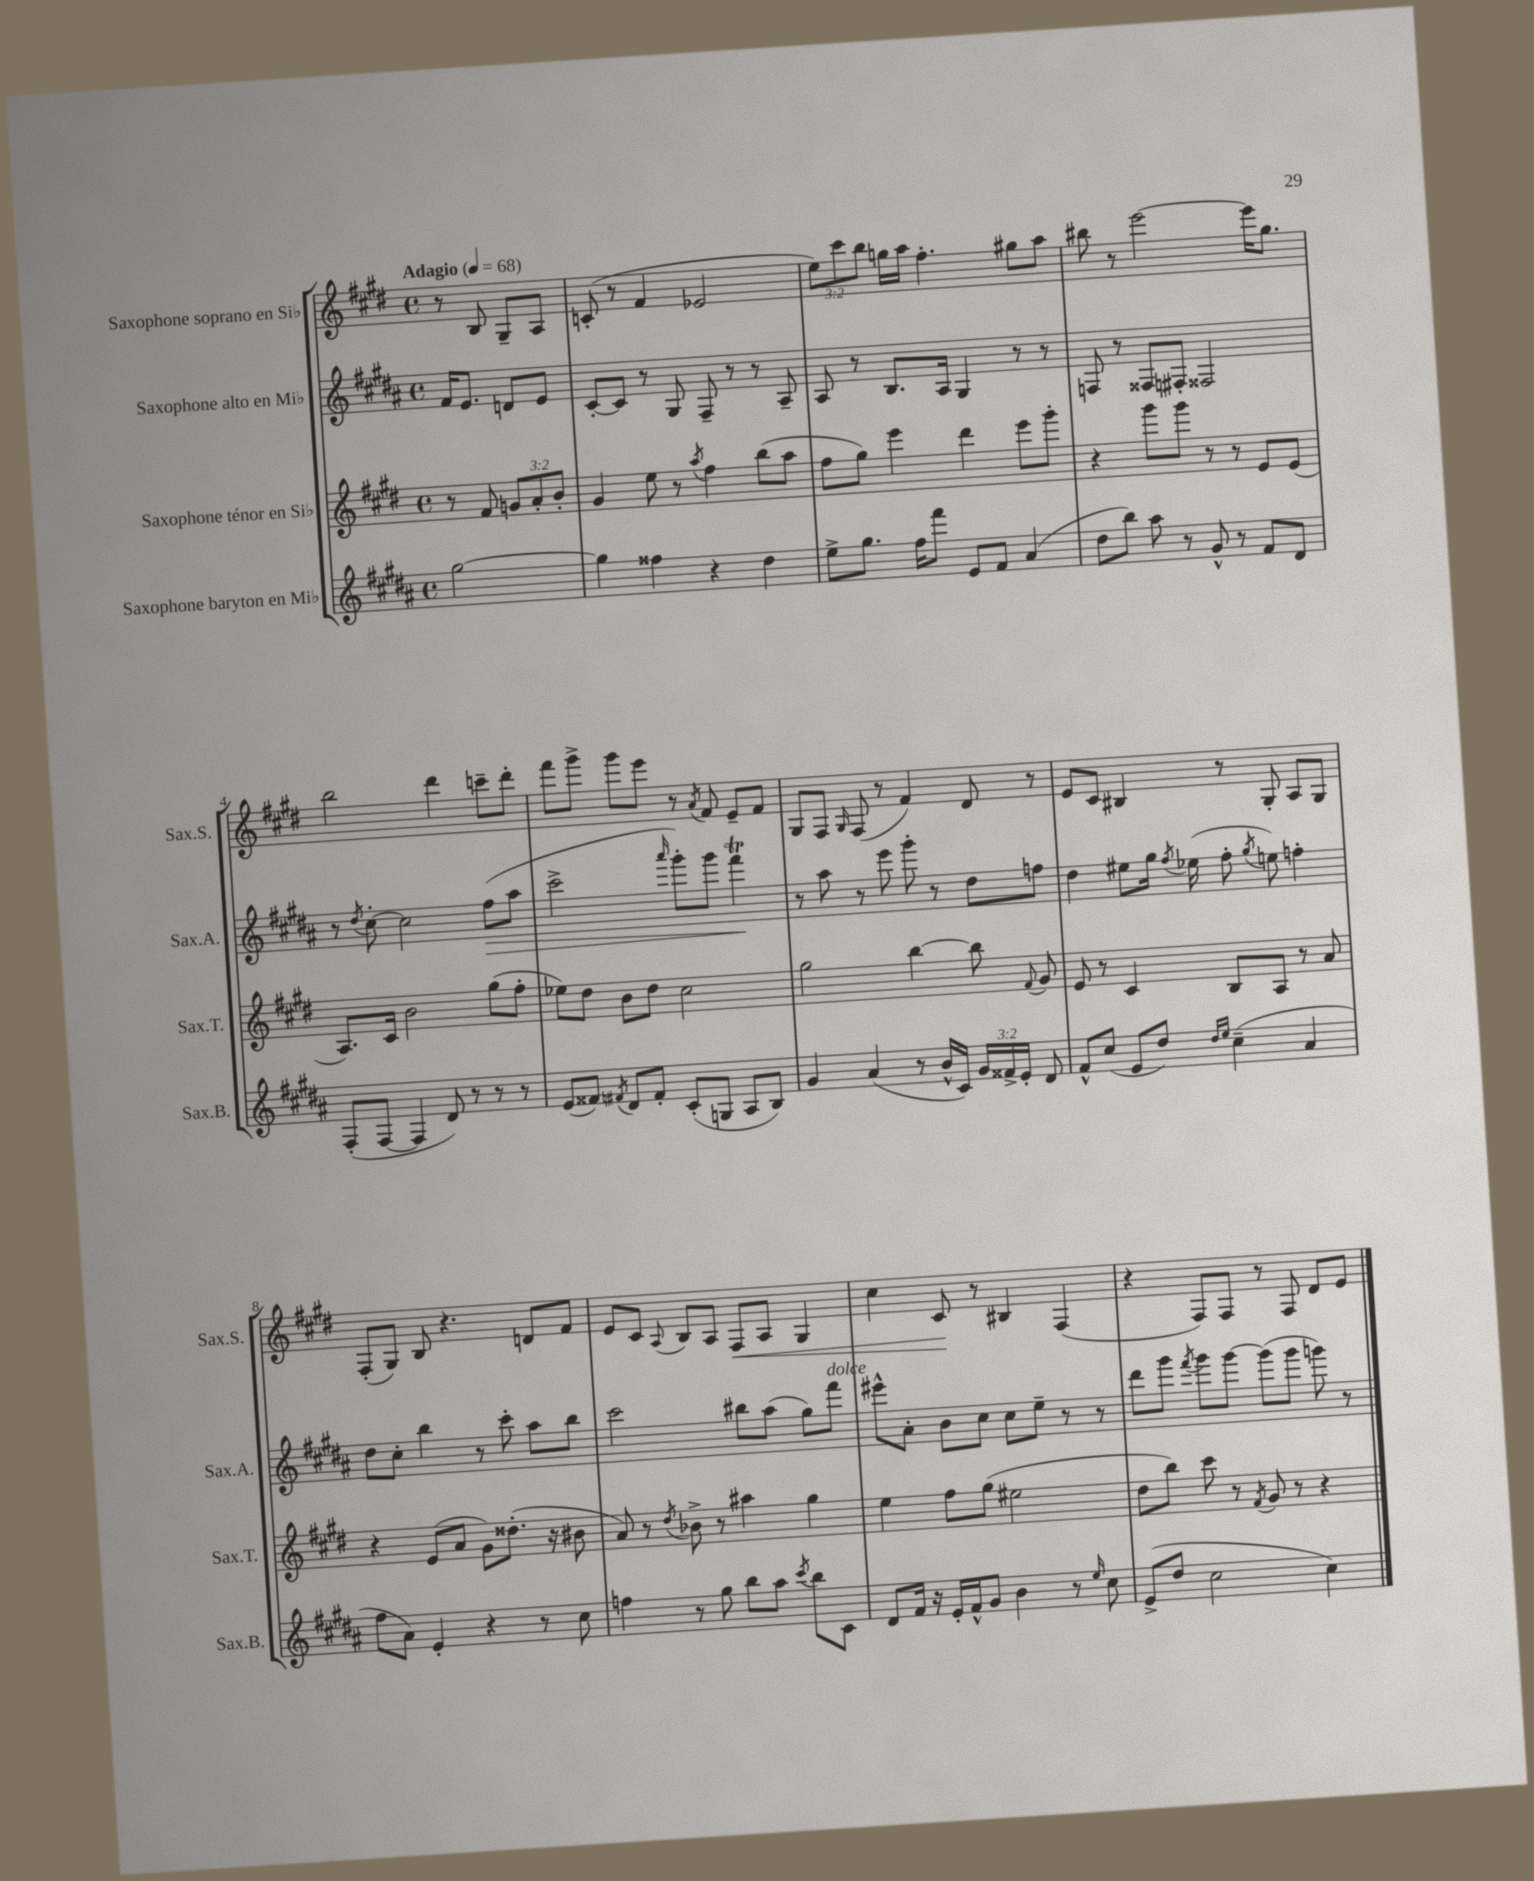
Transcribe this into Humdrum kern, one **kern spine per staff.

**kern	**kern	**kern	**kern
*staff4	*staff3	*staff2	*staff1
*clefG2	*clefG2	*clefG2	*clefG2
*k[f#c#g#d#a#]	*k[f#c#g#d#]	*k[f#c#g#d#a#]	*k[f#c#g#d#]
*M4/4	*M4/4	*M4/4	*M4/4
*met(c)	*met(c)	*met(c)	*met(c)
*MM68	*MM68	*MM68	*MM68
[2gg#	8r	16f#	8r
.	.	8.e	.
.	8f#	.	8B
.	12g	8d	8G#~
.	12a'	.	.
.	.	8e	8A
.	12b'	.	.
=	=	=	=
4gg#]	4g#	[8c#'	(8c'
.	.	8c#]	8r
4ff##	8ee	8r	4f#
.	8r	8G#	.
.	8qaa	.	.
4r	4ff#	8F#~	2e-
.	.	8r	.
4dd#	(8bb	8r	.
.	8aa	8A#~	.
=	=	=	=
8ee^	8ff#	8A#	12ee)
.	.	.	12ccc#
8.gg#	8gg#)	8r	.
.	.	.	12bb
.	4eee	8.B	16gg
16ff#	.	.	16aa
8fff#	.	.	4.ff#'
.	.	16A#	.
8e	4ddd#	4G#	.
8f#	.	.	.
(4a#	8eee	8r	8gg#
.	8ggg#'	8r	8aa
=	=	=	=
8dd#	4r	8F	8bb#
8bb)	.	8r	8r
8aa#	8ggg#	8F##	[2eee
8r	8ggg#	8F#'	.
8g#^^	8r	2F##	.
8r	8r	.	.
8f#	8e	.	16eee]
.	.	.	8.gg#
8d#	(8e	.	.
=	=	=	=
(8F#'	8.A)	8r	2bb
.	.	8qdd#	.
[8F#	.	[8cc#'	.
.	16c#	.	.
4F#]	2b	2cc#]	.
8d#)	.	.	4ddd#
8r	.	.	.
8r	(8gg#	(8ff#	8ccc~
8r	8ff#'	8aa#	8ddd#'
=	=	=	=
(8e	8ee-)	2ccc#^	8fff#
8f##)	8dd#	.	8ggg#^
8qf#	.	.	.
8d#	8b	.	8ggg#
8f#'	8dd#	.	8eee
.	.	16qqaaa#	.
(8c#'	2cc#	8ggg#')	8r
.	.	.	8qa
8G	.	8ggg#	8f#
8A#	.	4fff#	8e~
8B)	.	.	8f#
=	=	=	=
4g#	2gg#	8r	8G#
.	.	8aa#	8F#
.	.	.	16qqG#
(4a#	.	8r	(8F#
.	.	8eee	8r
8r	[4bb	8ggg#'	4f#)
16b^^	.	8r	.
16c#)	.	.	.
24g#	8bb]	8dd#	8d#
24f##^	.	.	.
24e'	.	.	.
.	8qqf#	.	.
8d#	8g#	8ff	8r
=	=	=	=
8f#^^	8e	4dd#	8e
(8cc#	8r	.	8c#
8e	4c#	8ee#	4B#
8dd#)	.	16gg#	.
.	.	8qff#	.
.	.	(16ee-	.
16qqdd#	.	.	.
16qqee	.	.	.
(4cc#~	8B	8ff#'	8r
.	.	8qgg#	.
.	8A	8ee)	8G#'
4a#	8r	4ff'	8A
.	8a	.	8G#
=	=	=	=
8ff#	4r	8dd#	(8F#'
8a#)	.	8cc#'	8G#)
4e'	(8e	4bb	8B
.	8a	.	4.r
4r	8g#)	8r	.
.	(8.dd##'	8ccc#'	.
8r	.	8aa#	8d
.	16r	.	.
8cc#	8b#	8bb	8f#
=	=	=	=
4ff	8a)	2ccc#	8e
.	8r	.	8c#
.	8qdd#	.	8qqA
8r	8b-^	.	8B
8gg#	8r	.	8A
8bb	4aa#	8bb#	8F#
8aa#	.	(8aa#	8A
8qccc#	.	.	.
8bb	4gg#	8gg#)	4G#
8c#	.	8fff#	.
=	=	=	=
8d#	4ee	8eee#^^	4cc#
16f#	.	8a#'	.
16r	.	.	.
16e'	8ff#	8b	8c#
16f#^^	.	.	.
8g#	(8gg#	8cc#	8r
4b	2ee#	8cc#	4B#
.	.	8ee~	.
8r	.	8r	(4F#
16qqee	.	.	.
8cc#	.	8r	.
=	=	=	=
(8e^	8dd#	8ddd#	4r
8dd#	8bb)	8ggg#	.
.	.	8qfff#	.
2cc#	8ccc#	8ggg#	8F#)
.	8r	[8ggg#	8F#
.	8qf#	.	.
.	8g#	(8ggg#]	8r
.	8r	8ggg#	8F#
4cc#)	4r	8ggg)	8d#
.	.	8r	8e
==	==	==	==
*-	*-	*-	*-
